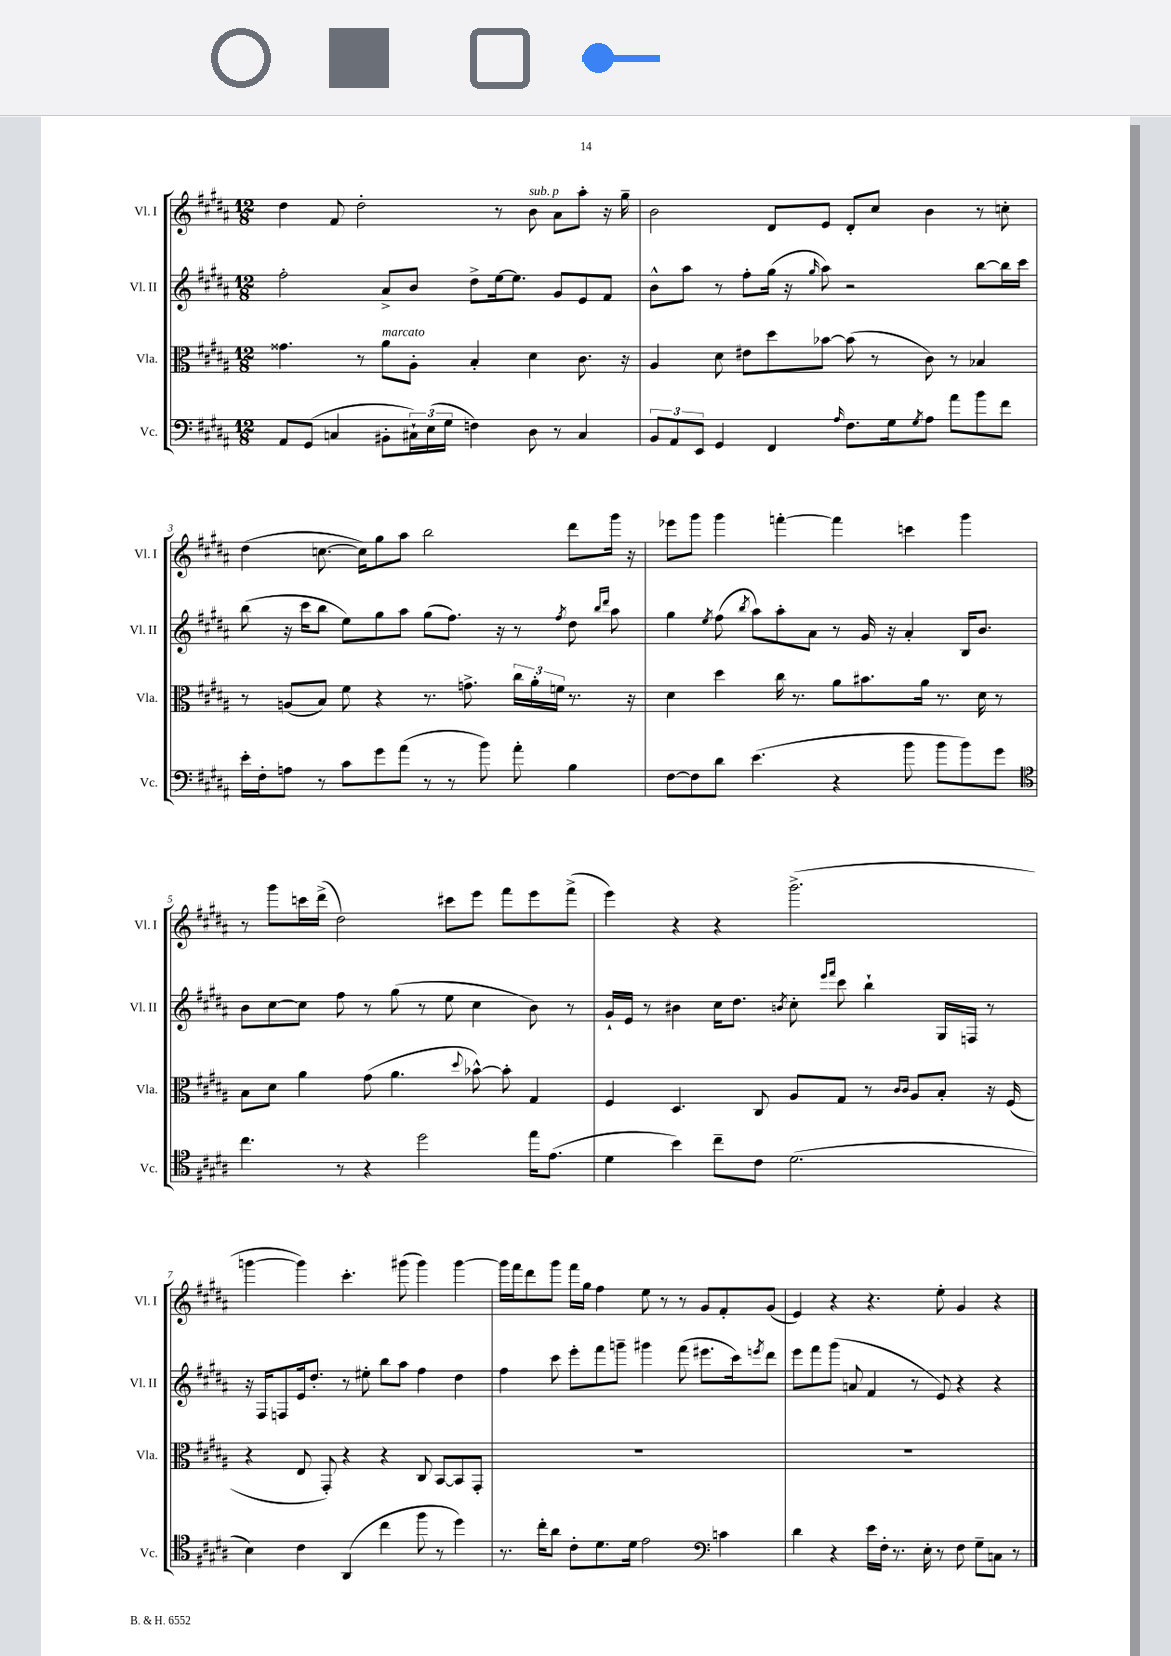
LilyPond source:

<<
\new StaffGroup <<
\new Staff = "s0" \with { instrumentName = "Vl. I" shortInstrumentName = "Vl. I" } {
    \clef treble \key b \major \numericTimeSignature \time 12/8
    dis''4 fis'8 dis''2-. r8 b'8^\markup { \italic "sub. p" } ais'8 ais''8-. r16 gis''16-- |
    b'2 dis'8 e'8 dis'8-. cis''8 b'4 r8 c''8-. |
    dis''4( c''8.~ c''16) gis''8 ais''8 b''2 dis'''8 gis'''16 r16 |
    ees'''8 gis'''8 gis'''4 f'''4~-. f'''4 c'''4 gis'''4 |
    r8 gis'''8 c'''16 dis'''16->( dis''2) cis'''8 e'''8 fis'''8 e'''8 fis'''8->( |
    e'''4) r4 r4 gis'''2.->( |
    g'''4~ g'''4) cis'''4.-. gis'''8( gis'''4) gis'''4~ |
    gis'''16 fis'''16 dis'''8 gis'''8 fis'''16 gis''16 fis''4 e''8 r8 r8 gis'8 fis'8-. gis'8( |
    e'4) r4 r4. e''8-. gis'4 r4 \bar "|." |
}
\new Staff = "s1" \with { instrumentName = "Vl. II" shortInstrumentName = "Vl. II" } {
    \clef treble \key b \major \numericTimeSignature \time 12/8
    fis''2-. ais'8-> b'8 dis''8-> e''16~ e''8. gis'8 e'8 fis'8 |
    b'8-^ ais''8 r8 fis''8-. gis''16( r16 \grace { gis''16 } ais''8) r2 b''8~ b''16 cis'''16 |
    b''8( r16 cis'''16 b''8 e''8) gis''8 ais''8 gis''8( fis''8.) r16 r8 \acciaccatura { fis''8 } dis''8 \grace { b''16 dis'''16 } ais''8 |
    gis''4 \acciaccatura { e''8 } fis''8( \acciaccatura { b''8 } ais''8) ais''8-. ais'8 r8 gis'16 r16 ais'4-. b16 b'8. |
    b'8 cis''8~ cis''8 fis''8 r8 gis''8( r8 e''8 cis''4 b'8) r8 |
    gis'16-! e'16 r8 bis'4 cis''16 dis''8. \acciaccatura { b'8 } cis''8-. \grace { e'''16 fis'''16 } cis'''8 b''4-! gis16 f16 r8 |
    r16 fis16 f8 e'16 dis''8.-. r8 eis''8-. b''8 ais''8 fis''4 dis''4 |
    fis''4 cis'''8 e'''8-. fis'''8 g'''8-- gis'''4 fis'''8( eis'''8. cis'''16) \acciaccatura { e'''8 } dis'''8 |
    e'''8 fis'''8 gis'''8( a'8 fis'4 r8 e'8) r4 r4 \bar "|." |
}
\new Staff = "s2" \with { instrumentName = "Vla." shortInstrumentName = "Vla." } {
    \clef alto \key b \major \numericTimeSignature \time 12/8
    gisis'4. r8 ais'8^\markup { \italic "marcato" } ais8-. b4-. dis'4 cis'8. r16 |
    ais4 dis'8 eis'8 dis''8 bes'8~ bes'8( r8 cis'8) r8 bes4 |
    r8 a8( b8) fis'8 r4 r8. g'8.-> \tuplet 3/2 { cis''16 ais'16-. f'16 } r8. r16 |
    dis'4 dis''4 cis''16 r8. ais'8 bis'8. ais'16 r8. dis'16 r8 |
    b8 dis'8 ais'4 gis'8( ais'4. \appoggiatura { dis''8 } bes'8~-^) bes'8-. gis4 |
    fis4 dis4. cis8 ais8 gis8 r8 \grace { cis'16 cis'16 } ais8 b8-. r16 fis16( |
    r4 e8 gis,8-.) r4 r4 cis8 b,8~ b,8 gis,8-. |
    R1. |
    R1. \bar "|." |
}
\new Staff = "s3" \with { instrumentName = "Vc." shortInstrumentName = "Vc." } {
    \clef bass \key b \major \numericTimeSignature \time 12/8
    ais,8 gis,8( c4 bis,8-. \tuplet 3/2 { cis16-!) e16( gis16 } f4) dis8 r8 cis4 |
    \tuplet 3/2 { b,8 ais,8 e,8 } gis,4 fis,4 \grace { ais16 } fis8. gis16 \acciaccatura { gis8 } ais8 ais'8 b'8 fis'8 |
    e'16-. fis16-. a8 r8 cis'8 gis'8 ais'8( r8 r8 b'8) ais'8-. b4 |
    fis8~ fis8 dis'8 e'4.( r4 b'8 b'8 b'8) gis'8 |
    \clef tenor cis''4. r8 r4 dis''2 e''16 e'8.( |
    dis'4 b'4) cis''8-- cis'8 dis'2.( |
    b4) cis'4 ais,4( cis''4 fis''8 r8 dis''4) |
    r8. cis''16-. ais'8 cis'8-. dis'8. dis'16 e'2 \clef bass c'4 |
    dis'4 r4 e'16 fis16-. r8. e16-. r8 fis8 gis8-- c8 r8 \bar "|." |
}
>>
>>
